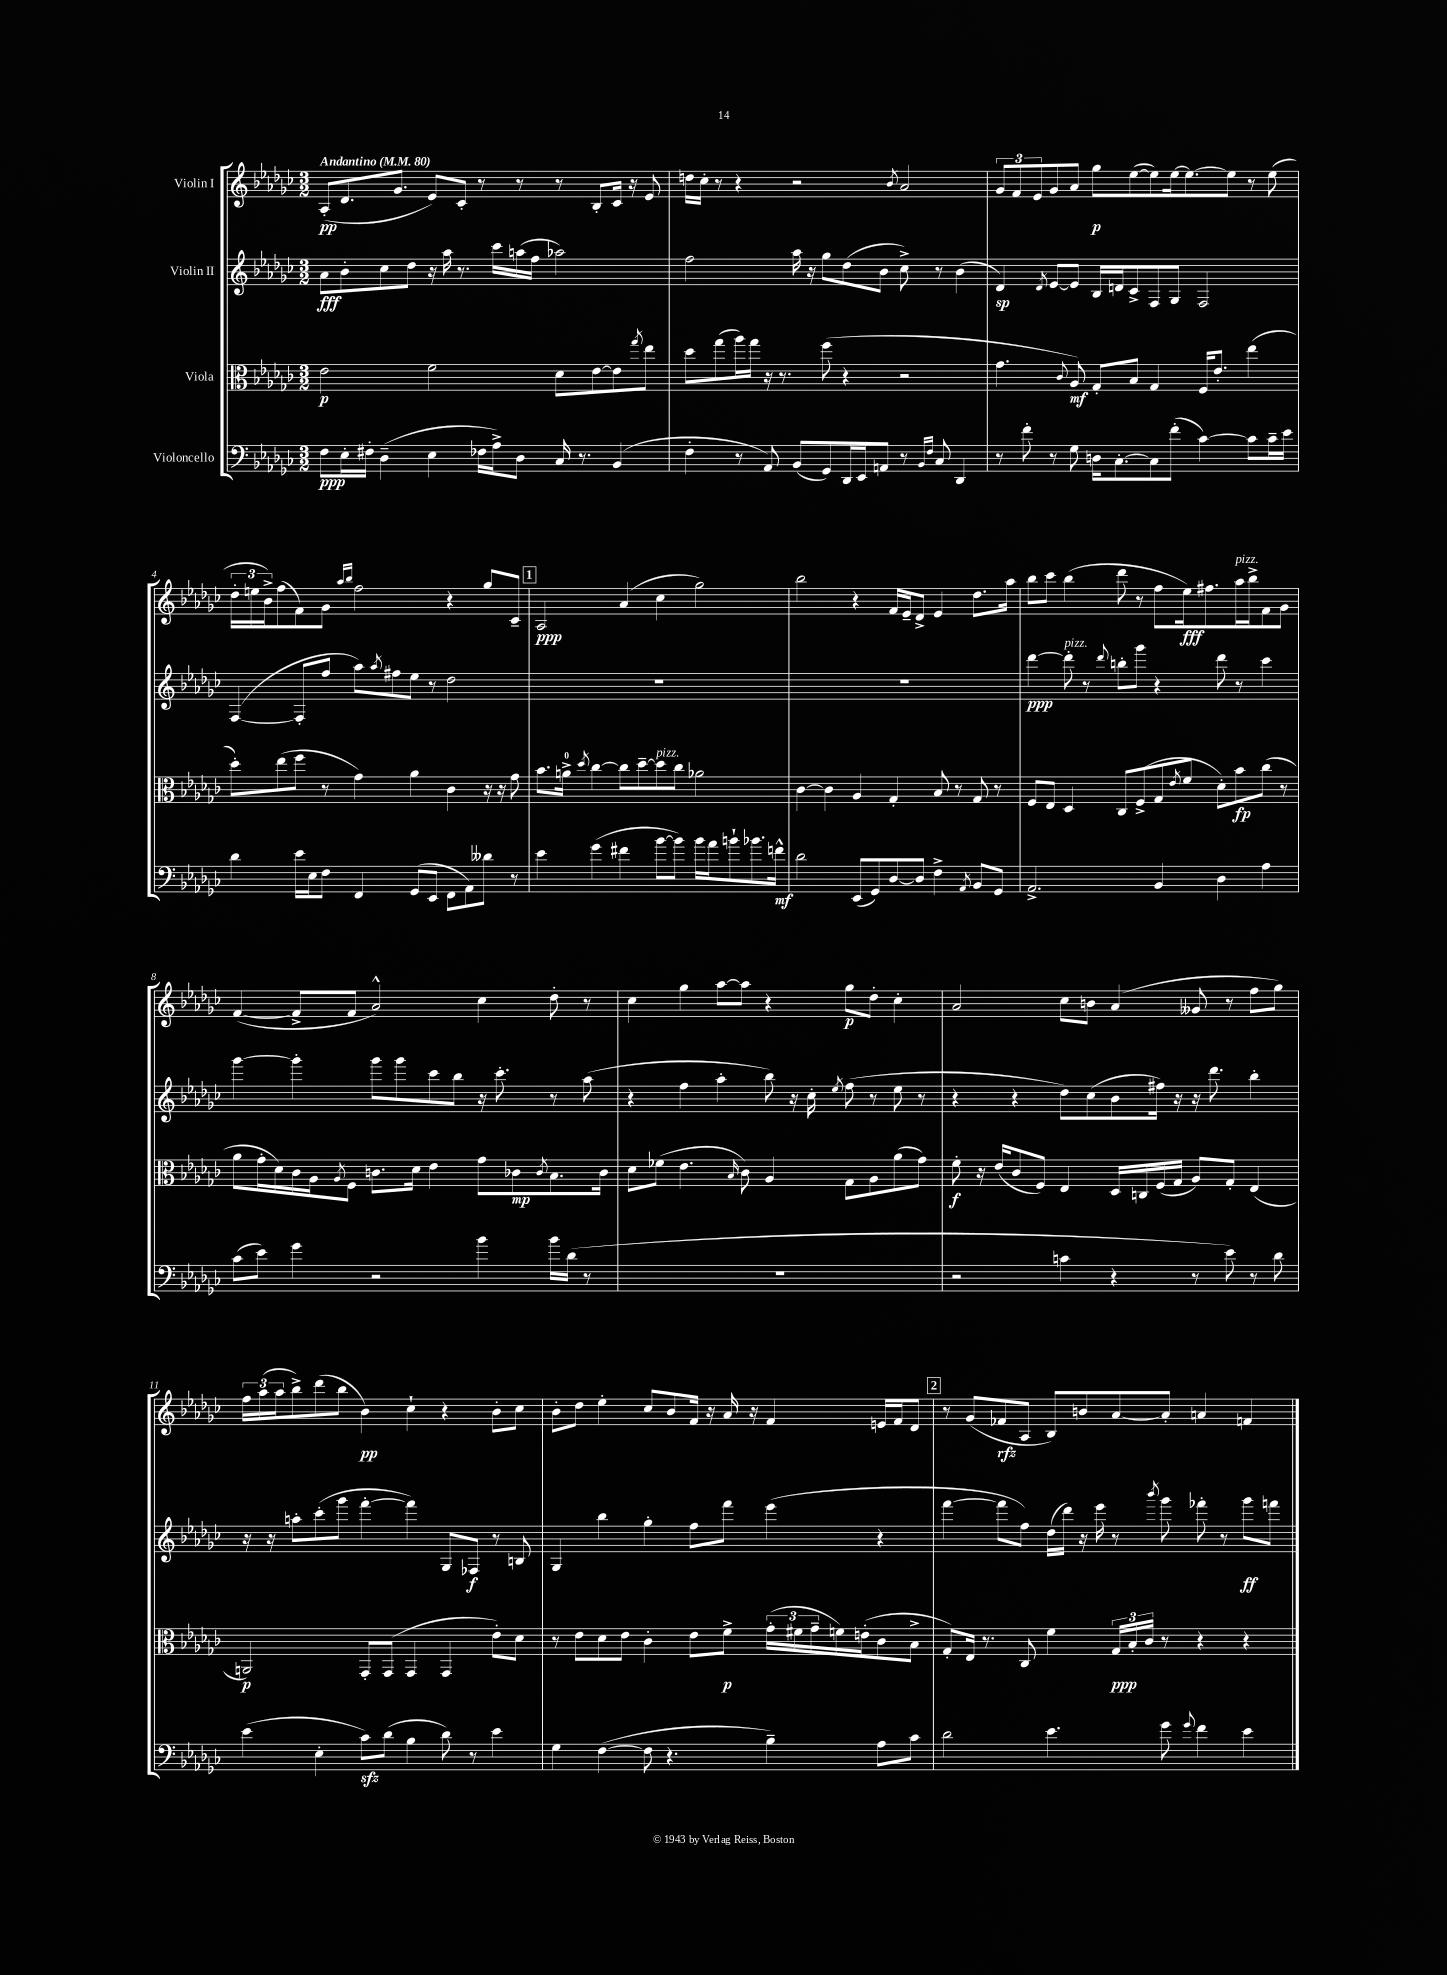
<<
\new StaffGroup <<
\new Staff = "s0" \with { instrumentName = "Violin I" } {
    \clef treble \key ges \major \numericTimeSignature \time 3/2 \tempo "Andantino" 4 = 80
    aes8-.\pp( des'8. ges'8. ees'8) ces'8-. r8 r8 r8 bes8-. ces'16 r16 ees'8 |
    d''16 ces''16-. r8 r4 r2 \acciaccatura { bes'8 } aes'2 |
    \tuplet 3/2 { ges'8 f'8 ees'8 } ges'8 aes'8 ges''8\p ees''8~( ees''8) ees''16~ ees''8.~ ees''8 r8 ees''8( |
    \tuplet 3/2 { des''16-. e''16 bes'16->) } f''8( f'8) ges'8 \grace { aes''16 bes''16 } f''2 r4 ges''8 ces'8-- |
    \mark \markup { \box "1" } aes2\ppp aes'4( ces''4 ges''2) |
    bes''2 r4 f'16 ees'16-- des'8-> ees'4 des''8. aes''16 |
    bes''8 ces'''8 bes''4( des'''8 r8 f''8 ees''16\fff) fis''8. aes''16^\markup { \italic "pizz." } bes''16-> f'8 ges'8 |
    f'4~( f'8-> f'8 aes'2-^) ces''4 des''8-. r8 |
    ces''4 ges''4 aes''8~ aes''8 r4 ges''8\p des''8-. ces''4-. |
    aes'2 ces''8 b'8 aes'4( geses'8 r8 f''8 ges''8) |
    \tuplet 3/2 { f''16 aes''16( aes''16 } bes''8->) des'''8( bes''8 bes'4\pp) ces''4-! r4 bes'8-. ces''8 |
    bes'8-. des''8 ees''4-. ces''8 bes'8 f'16 r16 aes'16 r16 f'4 e'16 f'16 des'8 |
    \mark \markup { \box "2" } r8 ges'8( fes'8\rfz aes8 bes8) b'8 aes'8~ aes'8-. a'4 f'4 \bar "|." |
}
\new Staff = "s1" \with { instrumentName = "Violin II" } {
    \clef treble \key ges \major \numericTimeSignature \time 3/2
    aes'8\fff bes'8-. ces''8 des''8 r16 aes''16 r8. ces'''16 a''16( f''16 aes''2) |
    f''2 aes''16 r16 ges''8 des''8( bes'8 ces''8->) r8 bes'4( |
    des'4\sp) \acciaccatura { des'8 } ees'8~ ees'8 bes16 d'16 ces'8-> f8 ges8 f2 |
    f4~( f8-. f''8 aes''8) \acciaccatura { aes''8 } fis''8 ees''8 r8 des''2 |
    \mark \markup { \box "1" } R1. |
    R1. |
    des'''4~\ppp des'''8-.^\markup { \italic "pizz." } r8 \appoggiatura { des'''8 } b''8-. ges'''8 r4 des'''8 r8 ces'''4 |
    ges'''4~ ges'''4-. ges'''8 ges'''8 ces'''8 bes''8 r16 ces'''8.-. r8 aes''8( |
    r4 f''4 aes''4-. bes''8) r16 ces''16-. \acciaccatura { ees''8 } f''8( r8 ees''8 r8 |
    r4 r4 des''8) ces''8( bes'8 fis''16) r16 r16 des'''8. bes''4-. |
    r16 r16 a''8-. ces'''8-.( ges'''8 f'''4~-. f'''4) ges8 fes8\f r8 b8 |
    ges4 bes''4 ges''4-. f''8 f'''8 ees'''4( r4 |
    \mark \markup { \box "2" } f'''4~ f'''8 f''8) des''16( des'''16) r16 ees'''16 r8 \acciaccatura { bes'''8 } ges'''8 fes'''8-. r8 ges'''8\ff f'''8 \bar "|." |
}
\new Staff = "s2" \with { instrumentName = "Viola" } {
    \clef alto \key ges \major \numericTimeSignature \time 3/2
    ees'2\p f'2 des'8 ees'8~ ees'8 \acciaccatura { ges''8 } ees''8 |
    des''8 ges''8( aes''16) ges''16 r16 r8. f''8( r4 r2 |
    ges'4. \appoggiatura { ces'8 } aes8\mf) ges8-. bes8 ges4 f16 ees'8.-. ees''4( |
    des''8-.) ees''8( f''8 r8 ges'4) aes'4 ces'4 r16 r16 ges'8 |
    \mark \markup { \box "1" } bes'8. a'16-0-> \acciaccatura { des''8 } ces''4~ ces''8 des''8~-- des''8^\markup { \italic "pizz." } ces''8 aes'2 |
    ces'4~ ces'4 aes4 ges4-. bes8 r8 ges8 r8 |
    f8 ees8 des4 ces8 f8->( ges8 \acciaccatura { ees'8 } f'8 des'8-.) bes'8\fp ces''8( r8 |
    aes'8 ges'16-. des'16) ces'16 aes16 \acciaccatura { aes8 } f8 c'8. des'16 ees'4 ges'8 ces'8\mp \acciaccatura { ces'8 } bes8. ces'16 |
    des'8 fes'8( ees'4. \grace { bes16 } ces'8) aes4 ges8 aes8 aes'8( ges'8) |
    f'8-.\f r16 ees'16( ces'8 f8) ees4 des16 c16 f16( ges16 aes8) ges8-. ees4( |
    a,2\p) ges,8-. ges,8( ges,4 ges,4 ees'8-.) des'8 |
    r8 ees'8 des'8 ees'8 ces'4-. ees'8 f'8->\p \tuplet 3/2 { ges'16-.( fis'16 ges'16-- } f'16) e'16-.( ces'8 bes8-> |
    \mark \markup { \box "2" } ges8-.) ees16 r8. ces8 f'4 \tuplet 3/2 { ges16\ppp bes16-. ces'16 } r8 r4 r4 \bar "|." |
}
\new Staff = "s3" \with { instrumentName = "Violoncello" } {
    \clef bass \key ges \major \numericTimeSignature \time 3/2
    f8\ppp ees16-. fis16-. des4--( ees4 fes16 aes16->) des8 ces16 r8. bes,4( |
    f4-. r8 aes,8) bes,8( ges,8) des,16 ees,16 a,8 r8 \grace { bes,16 f16 } ces8 des,4 |
    r8 f'8-. r8 ges8 d16 ces8.~-. ces8 f'8-.( ces'4~) ces'8 ces'16-- ees'16 |
    des'4 ees'16 ees16 f8 f,4 ges,8( ees,8 f,8 aes,8) deses'8 r8 |
    \mark \markup { \box "1" } ees'4 ges'4( fis'4 bes'8~ bes'8) bes'16 aes'16 b'8-! bes'8. f'16-^\mf |
    des'2 ees,8( ges,8) des8~ des8 f4-> \acciaccatura { aes,8 } bes,8 ges,8 |
    aes,2.-> bes,4 des4 aes4 |
    ces'8( ees'8) ges'4 r2 bes'4 bes'16 des'16( r8 |
    R1. |
    r2 c'4 r4 r8 ees'8) r8 des'8 |
    ees'4( ees4-. ces'8\sfz) des'8( bes4 des'8) r8 ees'4 |
    ges4 f4~( f8 r4. bes4--) aes8 ces'8 |
    \mark \markup { \box "2" } des'2 ees'4. ges'8 \appoggiatura { ges'8 } f'4 ees'4 \bar "|." |
}
>>
>>
